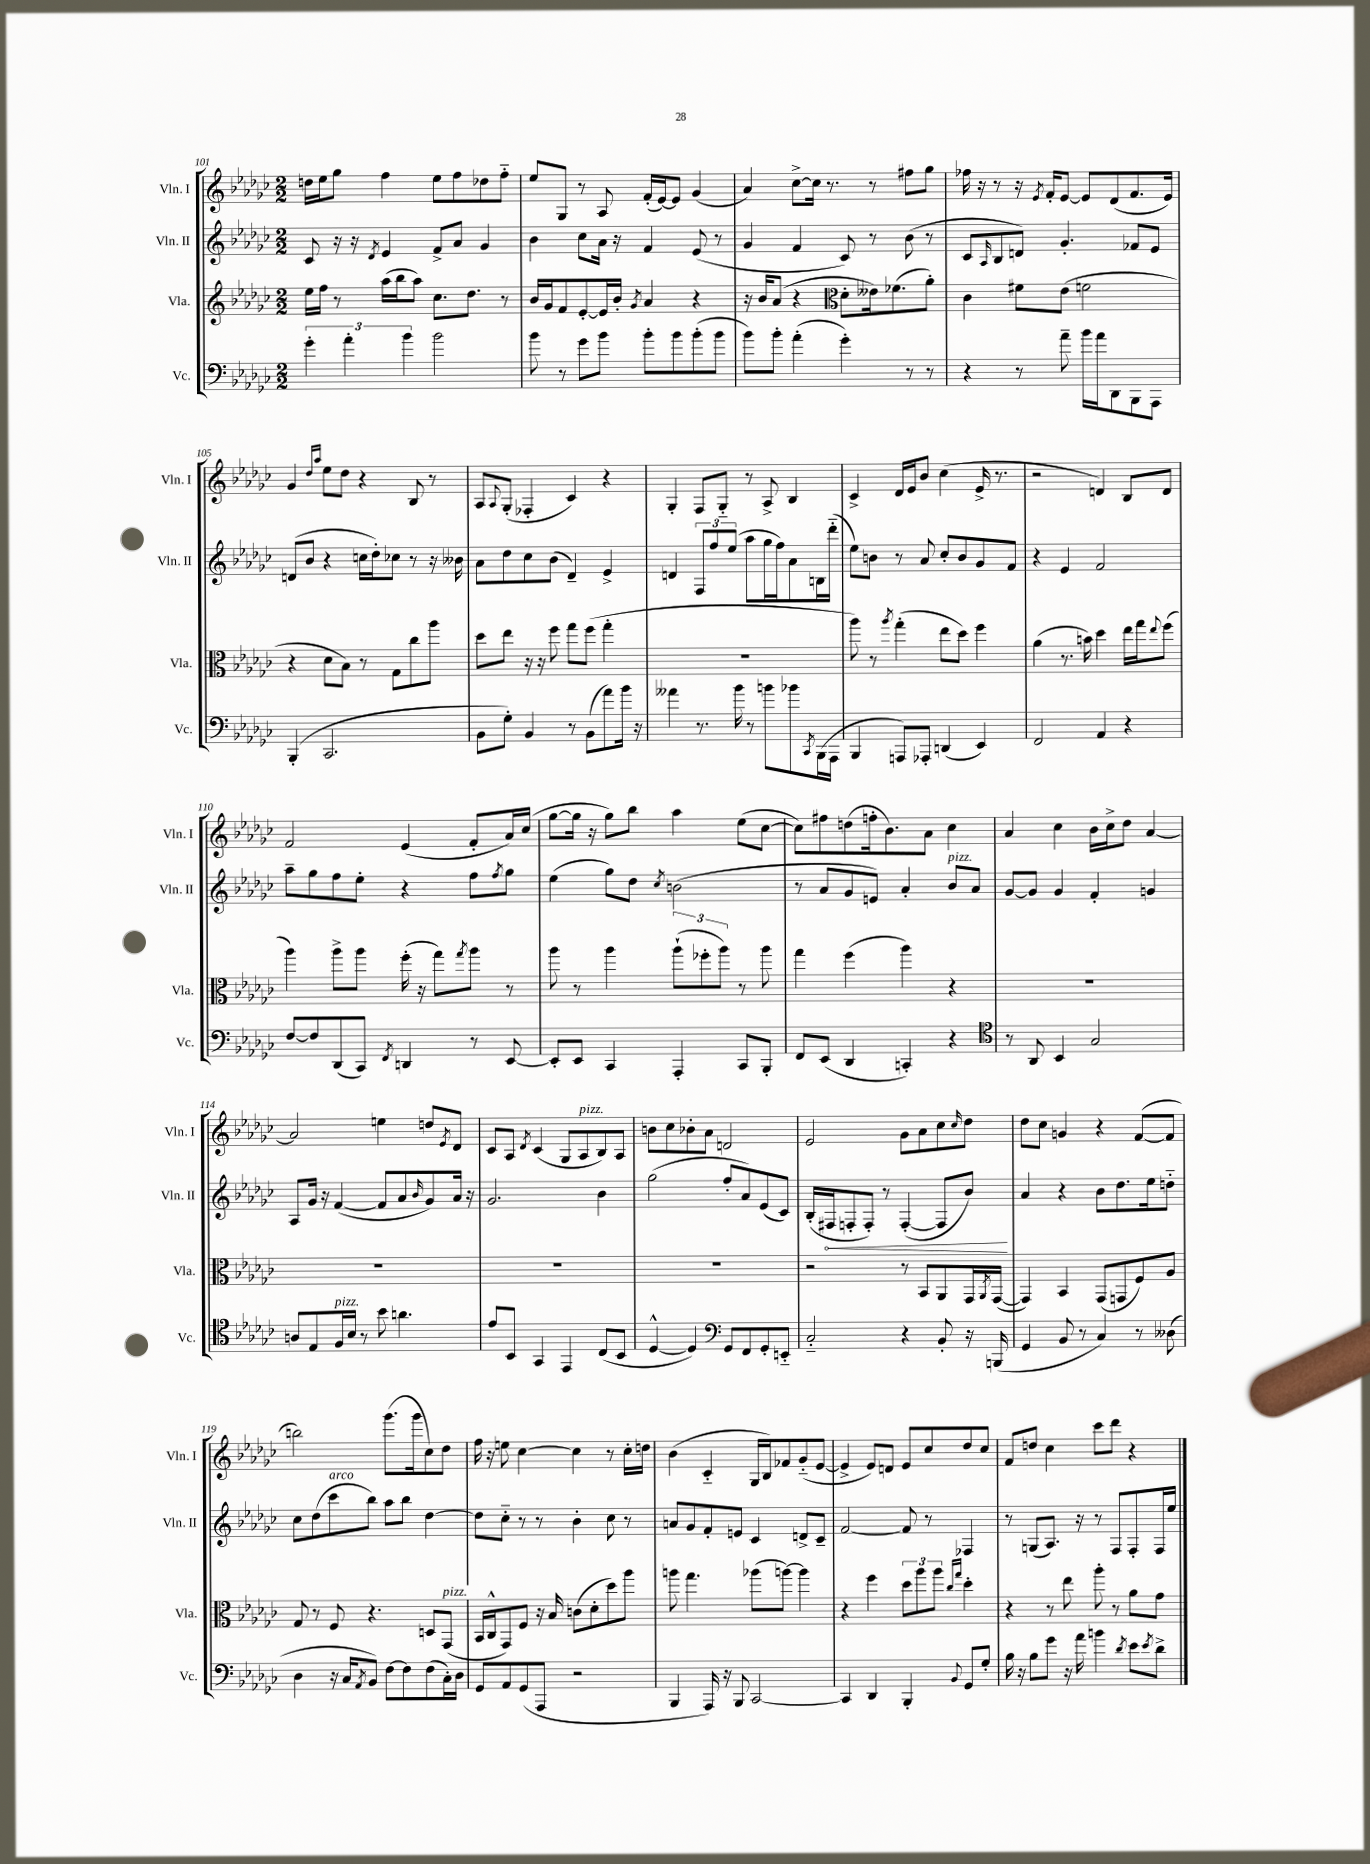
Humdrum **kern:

**kern	**kern	**kern	**kern
*staff4	*staff3	*staff2	*staff1
*clefF4	*clefG2	*clefG2	*clefG2
*k[b-e-a-d-g-c-]	*k[b-e-a-d-g-c-]	*k[b-e-a-d-g-c-]	*k[b-e-a-d-g-c-]
*M2/2	*M2/2	*M2/2	*M2/2
6g-'	16ee-	8c-	16dd
.	16ff	.	16ee-
.	8r	16r	8gg-
6a-'	.	.	.
.	.	16r	.
.	.	8qd-	.
.	(16aa-	4e-	4ff
.	16bb-	.	.
6b-	.	.	.
.	8aa-)	.	.
2b-	8.cc-	8f^	8ee-
.	.	8a-	8ff
.	8.dd-	.	.
.	.	4g-	8dd-
.	8r	.	8ff'~
=	=	=	=
8b-	16b-	4b-	8ee-
.	16g-	.	.
8r	8f	.	8G-
8g-	[8e-'	8cc-	8r
8b-	16e-]	16a-	8A-
.	16b-'	16r	.
.	8qg-	.	.
8b-'	4a-	4f	(16f'
.	.	.	[16e-)
8b-	.	.	8e-]
(8b-'	4r	(8e-	(4g-
8b-	.	8r	.
=	=	=	=
8b-)	16r	4g-	4a-)
.	16b-	.	.
8b-'	(8a-	.	.
(4a-'	4r	4f	[8cc-^
.	.	.	16cc-]
.	.	.	8.r
*	*clefC3	*	*
4g-')	8d-'	8c-)	.
.	16e--)	8r	8r
.	(8.f-	.	.
8r	.	(8b-	8ff#
8r	8a-')	8r	8gg-
=	=	=	=
4r	4c-	8c-	16ff-
.	.	.	16r
.	.	16qqA-	.
.	.	8B-	8r
8r	8f#	8d)	16r
.	.	.	8qe-
.	.	.	16f'
8a-~	(8e-	4.g-'	[8e-
16b-	2f	.	8e-]
16a-	.	.	.
8DD-	.	.	(8d-
8BBB-	.	8f-	8.f
8AAA-	.	8e-	.
.	.	.	16e-)
=	=	=	=
(4BBB-'	4r	(8d	4g-
.	.	8b-	.
.	.	.	16qqdd-
.	.	.	16qqaa-
2.CC-	8d-	4r	8ee-
.	8B-)	.	8dd-
.	8r	16cc	4r
.	.	16dd-')	.
.	8G-	8cc-	.
.	8cc-	8r	8B-
.	8aa-	16r	8r
.	.	16b--	.
=	=	=	=
8BB-	8dd-	8a-	8A-
.	.	.	8qqA-
8G-')	8ee-	8dd-	(8G-'
4BB-	16r	8cc-	4F-'
.	16r	.	.
.	8ff	(8b-	.
8r	8gg-	4d-~)	4c-)
(8BB-	(8ff	.	.
8a-)	4gg-'	4e-^	4r
16b-	.	.	.
16r	.	.	.
=	=	=	=
4a--	1r	4d	4G-'
8.r	.	12F	8F
.	.	12ff	.
.	.	.	8G-'~
.	.	(12ee-	.
16b-	.	.	.
8r	.	8aa-	8r
8b	.	16gg-	8A-^
.	.	16ff)	.
8b-	.	8a-	4B-
8qCC-	.	.	.
(16BBB-	.	16B	.
16AAA-	.	(16ddd-'~	.
=	=	=	=
4BBB-	8aa-)	8ee-)	4c-^
.	8r	8b	.
.	8qaa-	.	.
8AAA)	(4gg-'	8r	16d-
.	.	.	16e-
8AAA-'	.	8a-	8b-
(4DD	8ee-	8cc-'	(4cc-
.	8dd-)	8b	.
4EE-)	4ff	8g-	16e-^
.	.	.	8.r
.	.	8f	.
=	=	=	=
2FF	(4a-	4r	2r
.	8.r	4e-	.
.	16b)	.	.
4AA-	4dd-	2f	4d)
4r	16ee-	.	8B-
.	16gg-	.	.
.	8qqee-	.	.
.	(8ff	.	8d
=	=	=	=
[8F	4aa-)	8aa-~	2f
8F]	.	8gg-	.
(8DD-	8aa-^	8ff	.
8CC-)	8aa-	8ee-'	.
8qFF	.	.	.
4DD	(16ff'	4r	(4e-
.	16r	.	.
.	8gg-)	.	.
.	8qgg-	.	.
8r	8aa-	8ff	8f'
.	.	8qff	.
[8EE-	8r	8gg-	16a-)
.	.	.	(16cc-
=	=	=	=
8EE-']	8aa-	(4ee-	[8gg-
8EE-	8r	.	16gg-]
.	.	.	16r
4CC-	4aa-	8gg-)	8gg-)
.	.	8dd-	8bb-
.	.	8qcc-	.
4AAA-'	(12aa-`	(2b	4aa-
.	12ff-'	.	.
.	12aa-)	.	.
8CC-	8r	.	(8ee-
8BBB-'	8aa-	.	[8cc-
=	=	=	=
8FF	4gg-	8r	8cc-])
(8EE-	.	8a-	8ff#
4DD-	(4ff	8g-	(8dd
.	.	8e)	16ff'
.	.	.	8.b-)
4CC')	4aa-)	4a-'	.
.	.	.	8a-
4r	4r	8b-	4cc-
.	.	8a-	.
=	=	=	=
*clefC4	*	*	*
8r	1r	[8g-	4a-
8AA-	.	8g-]	.
4BB-	.	4g-	4cc-
2G-	.	4f'	16b-
.	.	.	16cc-^
.	.	.	8dd-
.	.	4g	[4a-
=	=	=	=
8A	1r	8A-	2a-]
8E-	.	16g-	.
.	.	16r	.
16F	.	([4f	.
16B-	.	.	.
8r	.	.	.
8b-	.	8f]	4ee
4.a	.	8a-	.
.	.	16qqb-	.
.	.	8g-)	8dd
.	.	.	8qe-
.	.	16a-	8d-
.	.	16r	.
=	=	=	=
8e-	1r	2.g-	8c-
8BB-	.	.	8A-
.	.	.	8qd-
4GG-	.	.	(4c-
4EE-	.	.	8G-
.	.	.	8A-
(8C-	.	4b-	8B-)
8BB-	.	.	8A-
=	=	=	=
[4D-^^	1r	(2gg-	8b
.	.	.	8cc-
4D-])	.	.	8b-'
.	.	.	8a-
*clefF4	*	*	*
8GG-	.	8ff'	2d
8FF	.	8a-)	.
8GG-'	.	(8e-	.
8EE'~	.	8c-)	.
=	=	=	=
2C-'~	2r	(16B-'	2e-
.	.	16F#	.
.	.	8F'	.
.	.	8F')	.
.	.	8r	.
4r	8r	([4F'	8g-
.	8BB-	.	8a-
8BB-'	8AA-	8F]	8cc-
.	.	.	16qqcc-
16r	16GG-	8b-)	8dd-
.	8qAA-	.	.
(16BBB	([16GG-	.	.
=	=	=	=
4GG-	4GG-])	4a-	8dd-
.	.	.	8cc-
8BB-	4BB-	4r	4g
8r	.	.	.
4C-)	(8GG-	8b-	4r
.	8GG	8.dd-	.
8r	8F)	.	([8f
.	.	16ee-	.
(8D--	8A-	8dd'~	8f]
=	=	=	=
4D-	8G-	8cc-	2bb)
.	8r	(8dd-	.
16r	8F	8ccc-	.
16C-	.	.	.
8qAA-	.	.	.
8BB-)	4.r	8bb-)	.
[8F	.	8aa-	(8.ggg-
8F]	.	8bb-	.
.	.	.	16ggg-
(8F	8D	[4dd-	8cc-)
16C-')	(8GG-	.	8dd-
16D-	.	.	.
=	=	=	=
8GG-	16BB-	8dd-]	16ff
.	16C-^^	.	16r
8AA-	8GG-)	8cc-'~	8ee
(8GG-	8F	8r	[4cc-
8AAA-	16r	8r	.
.	16B-	.	.
2r	(8c	4b-'	4cc-]
.	8d-'	.	.
.	8dd-)	8cc-	8r
.	8aa-	8r	16cc-'
.	.	.	16dd
=	=	=	=
4BBB-	8aa	8a	(4b-
.	4.gg-	8g-	.
16AAA-)	.	8f'	4c-'~
16r	.	.	.
8BBB-	.	8e	.
[2CC-	(8aa-	4c-	16G-
.	.	.	16B-)
.	[8aa)	.	8f-
.	4aa]	8d^	(8g-'~
.	.	8c-~	[8e-
=	=	=	=
4CC-]	4r	[2f	4e-^]
4DD-	4ff	.	8e-)
.	.	.	8d
4BBB-'	12dd-	8f]	8e-
.	12aa-	.	.
.	.	8r	8cc-
.	12aa-	.	.
.	16qqcc-	.	.
8qqBB-	16qqgg-	.	.
8GG-	4dd-'	4F-	8dd-
8G-'	.	.	8cc-
=	=	=	=
16B-	4r	8r	8f
16r	.	.	.
8B-	.	(8G	8dd
8g-	8r	8.A-)	4cc-
16r	8ee-	.	.
16a-	.	16r	.
4b	8aa-'	8r	8ccc-
.	8r	8F	8ddd-
8qd-	.	.	.
8e-	8a-	8F'	4r
8qe-	.	.	.
8d-^	8g-	16F	.
.	.	16ee-	.
==	==	==	==
*-	*-	*-	*-
